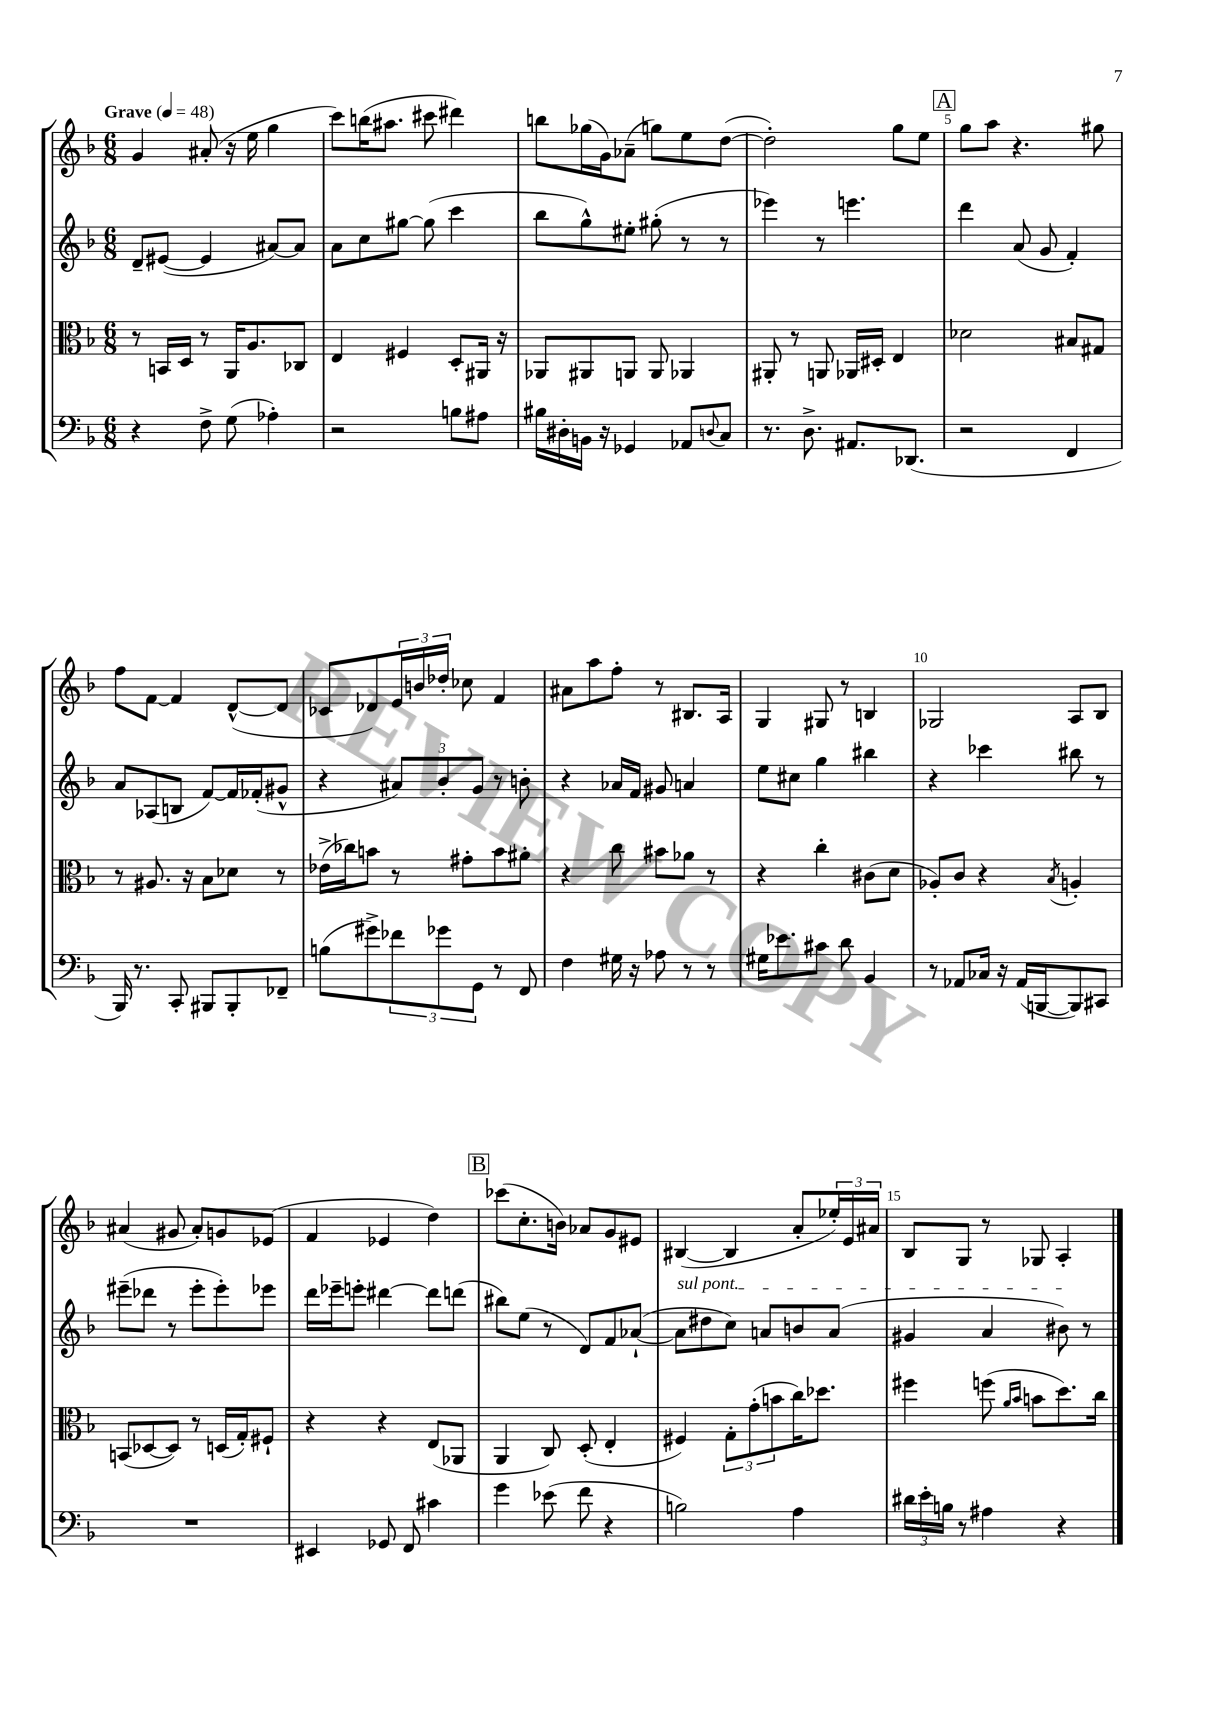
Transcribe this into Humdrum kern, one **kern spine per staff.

**kern	**kern	**kern	**kern
*staff4	*staff3	*staff2	*staff1
*clefF4	*clefC3	*clefG2	*clefG2
*k[b-]	*k[b-]	*k[b-]	*k[b-]
*M6/8	*M6/8	*M6/8	*M6/8
*MM48	*MM48	*MM48	*MM48
4r	8r	8d~	4g
.	16BB	([8e#	.
.	16D	.	.
8F^	8r	4e#]	(8a#'
(8G	16AA	.	16r
.	8.A	.	16ee
4A-')	.	[8a#)	4gg
.	8C-	8a#]	.
=	=	=	=
2r	4E	8a	8ccc)
.	.	8cc	(16bb
.	.	.	8.aa#
.	4F#	[8gg#	.
.	.	(8gg#]	8ccc#
8B	8D'	4ccc	4ddd#)
8A#	16AA#	.	.
.	16r	.	.
=	=	=	=
16B#	8AA-	8bb-	8bb
16D#'	.	.	.
16BB	8AA#	8gg^^)	(16gg-
16r	.	.	16g)
4GG-	8AA	8ee#'	(8a-~
.	8AA	(8gg#'	8gg)
8AA-	4AA-	8r	8ee
8qqD	.	.	.
8C	.	8r	([8dd
=	=	=	=
8.r	8AA#'	4eee-)	2dd'])
.	8r	.	.
8.D^	.	.	.
.	8AA	8r	.
8.AA#	16AA-	4.eee	.
.	16D#'	.	.
.	4E	.	8gg
(8.DD-	.	.	.
.	.	.	8ee
=	=	=	=
2r	2d-	4ddd	8gg
.	.	.	8aa
.	.	(8a	4.r
.	.	8g	.
4FF	8B#	4f')	.
.	8G#	.	8gg#
=	=	=	=
16BBB-)	8r	8a	8ff
8.r	.	.	.
.	8.A#	(8A-	[8f
8CC'	.	8B	4f]
.	16r	.	.
8BBB#	8B-	[8f)	.
8BBB#'	8d-	16f]	([8d^^
.	.	(16f-'	.
8FF-~	8r	8g#^^	8d]
=	=	=	=
(8B	(16e-^	4r	8c-
.	16cc-)	.	.
8g#^)	8b	.	8d-)
12f-	8r	12a#)	24e
.	.	.	24b
12g-	.	12b-'	24dd-'
.	8g#'	.	8cc-
12GG	.	12g	.
8r	8b	8r	4f
8FF	8a#'	8b'	.
=	=	=	=
4F	4r	4r	8a#
.	.	.	8aa
16G#	8cc	16a-	8ff'
16r	.	16f	.
8A-	8b#	8g#	8r
8r	8a-	4a	8.B#
8r	8r	.	.
.	.	.	16A
=	=	=	=
16G#	4r	8ee	4G
8.e-	.	.	.
.	.	8cc#	.
8c#	4cc'	4gg	8G#
8d	.	.	8r
4BB-	(8c#	4bb#	4B
.	8d	.	.
=	=	=	=
8r	8A-')	4r	2G-
8AA-	8c	.	.
16C-	4r	4ccc-	.
16r	.	.	.
(16AA-	.	.	.
[16BBB	.	.	.
.	8qB-	.	.
8BBB])	4A'	8bb#	8A
8CC#	.	8r	8B-
=	=	=	=
2.r	(8BB	(8eee#~	(4a#
.	[8D-	8ddd-	.
.	8D-])	8r	8g#
.	8r	8eee#'	8a#')
.	(16D	8eee#')	8g
.	16G')	.	.
.	8F#`	8eee-	(8e-
=	=	=	=
4EE#	4r	16ddd	4f
.	.	16eee-~	.
.	.	8eee'	.
8GG-	4r	[4ddd#	4e-
8FF	.	.	.
4c#	(8E	8ddd#]	4dd)
.	8AA-	(8ddd	.
=	=	=	=
4g	4AA	8bb#)	(8ccc-
.	.	(8ee	8.cc'
(8e-	8C)	8r	.
.	.	.	16b)
8f	(8D'	8d)	8a-
4r	4E'	8f	8g
.	.	([8a-`	8e#
=	=	=	=
2B)	4F#)	8a-]	([4B#
.	.	8dd#	.
.	12G'	8cc)	4B#]
.	(12g'	.	.
.	.	8a	.
.	12b	.	.
4A	16cc)	8b	8a'
.	8.dd-	.	.
.	.	(8a	24ee-')
.	.	.	24e
.	.	.	24a#
=	=	=	=
24d#	4ff#	4g#	8B-
24e'	.	.	.
24B	.	.	.
8r	.	.	8G
4A#	(8ff	4a	8r
.	16qqa	.	.
.	16qqb-	.	.
.	8b	.	8G-
4r	8.dd)	8b#)	4A'
.	.	8r	.
.	16cc	.	.
==	==	==	==
*-	*-	*-	*-
